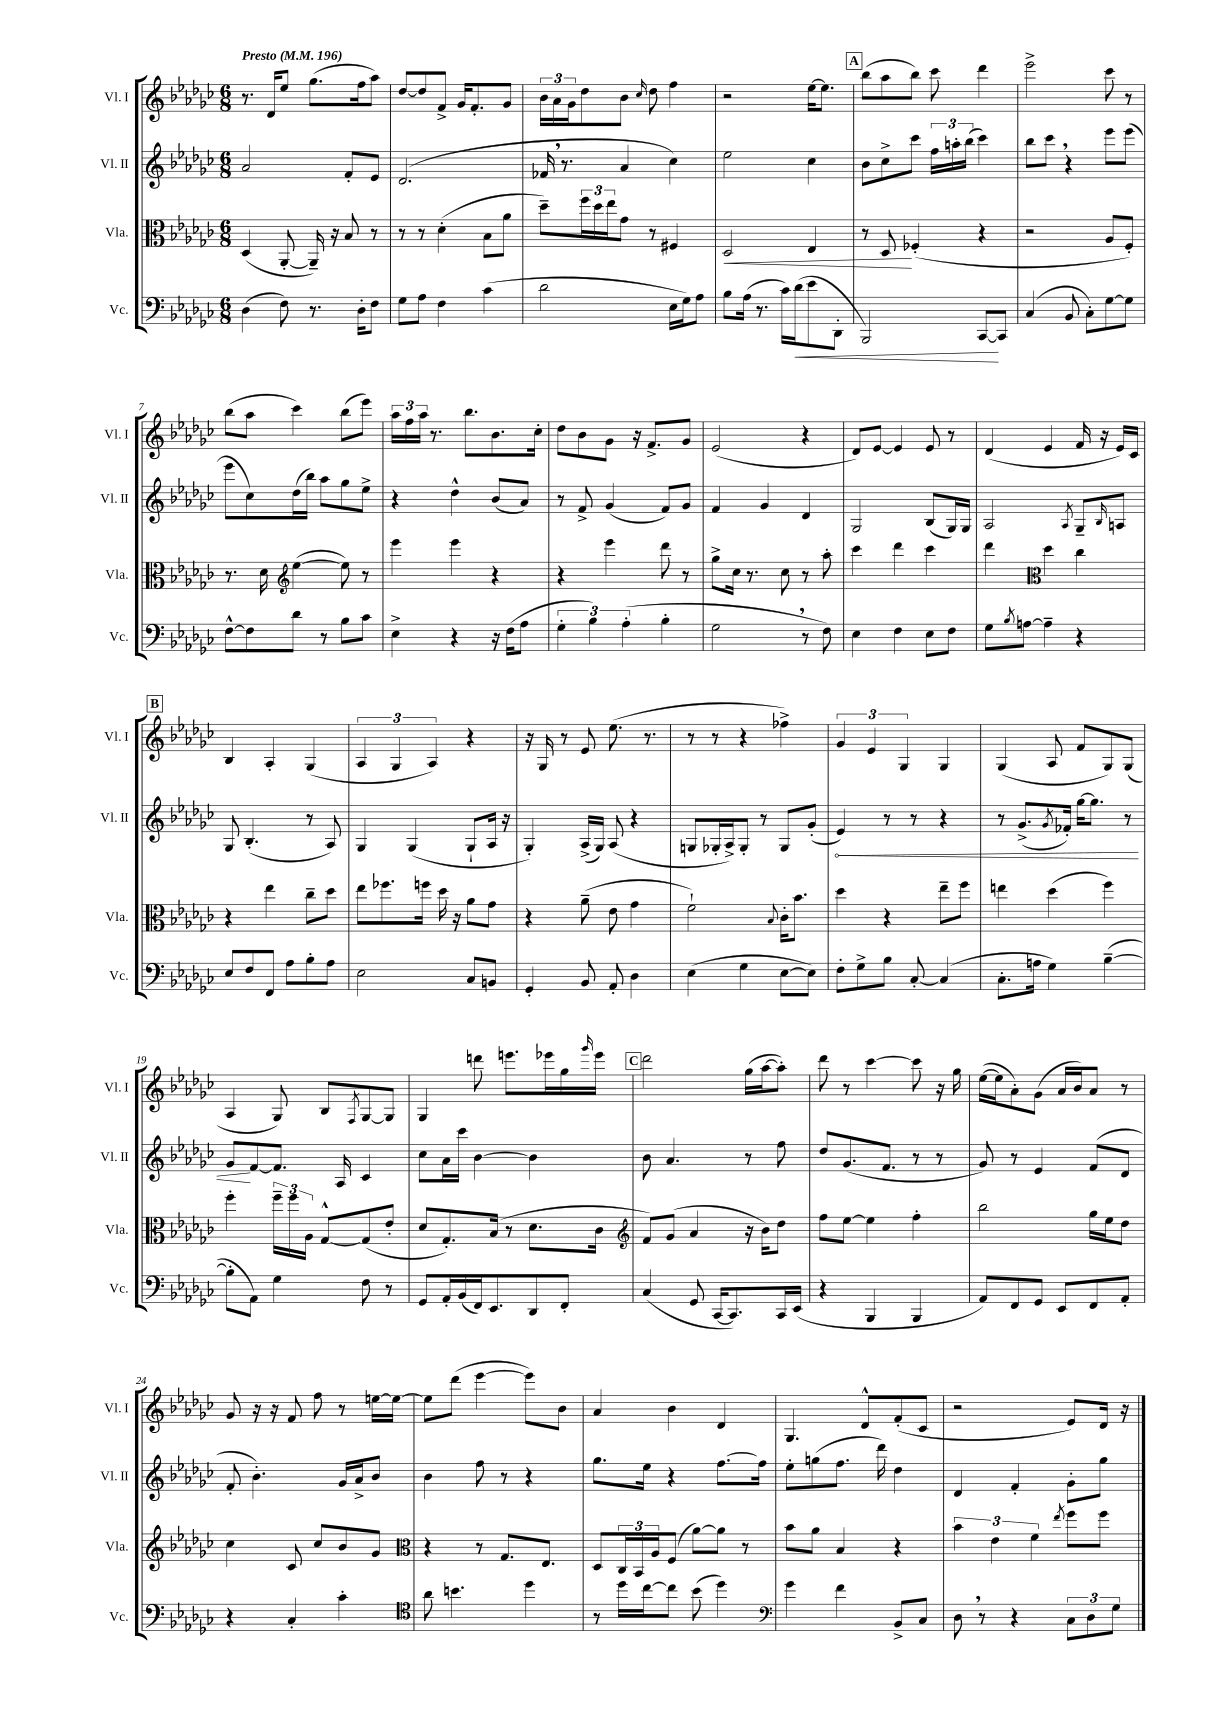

**kern	**kern	**kern	**kern
*staff4	*staff3	*staff2	*staff1
*clefF4	*clefC3	*clefG2	*clefG2
*k[b-e-a-d-g-c-]	*k[b-e-a-d-g-c-]	*k[b-e-a-d-g-c-]	*k[b-e-a-d-g-c-]
*M6/8	*M6/8	*M6/8	*M6/8
*MM196	*MM196	*MM196	*MM196
(4D-	(4D-	2a-	8.r
.	.	.	16d-
8F)	[8AA-'	.	8ee-
8.r	16AA-~])	.	(8.gg-
.	16r	.	.
.	8B-	8f'	.
16D-'	.	.	16ff
8F	8r	8e-	8aa-)
=	=	=	=
8G-	8r	(2.d-	[8dd-
8A-	8r	.	8dd-]
4F	(4d-'	.	8f^
.	.	.	16g-
.	.	.	8.f'
(4c-	8B-	.	.
.	8a-	.	8g-
=	=	=	=
2d-	8dd-~)	16f-	24b-
.	.	.	24a-
.	.	8.r	.
.	.	.	24g-
.	24ff	.	8dd-
.	24dd-	.	.
.	24ee-	.	.
.	8g-	4a-	8b-
.	.	.	16qqcc-
.	8r	.	8dd-
16E-	4F#	4cc-)	4ff
16G-)	.	.	.
8A-	.	.	.
=	=	=	=
8B-	2D-	2ee-	2r
(16A-	.	.	.
8.r	.	.	.
16c-)	.	.	.
(16d-	.	.	.
8e-	4E-	4cc-	[16ee-
.	.	.	8.ee-]
8DD-'	.	.	.
=	=	=	=
2BBB-)	8r	8b-	(8bb-
.	8D-	8cc-^	8aa-
.	(4F-'	8ccc-	8bb-)
.	.	24ff	8ccc-
.	.	24aa'	.
.	.	(24bb-	.
[8CC-	4r	4ccc-)	4ddd-
8CC-]	.	.	.
=	=	=	=
(4C-	2r	8bb-	2eee-^
.	.	8ccc-	.
8BB-	.	4r	.
8C-')	.	.	.
[8G-	8A-	8eee-	8ccc-
8G-]	8F')	(8eee-	8r
=	=	=	=
[8F^^	8.r	8eee-	(8bb-
8F]	.	8cc-)	8aa-
.	16d-	.	.
*	*clefG2	*	*
8d-	([4ee-	(16dd-	4ccc-)
.	.	16bb-)	.
8r	.	8aa-	.
8B-	8ee-])	8gg-	(8bb-
8c-	8r	8ee-^	8eee-)
=	=	=	=
4E-^	4eee-	4r	24aa-
.	.	.	24ff
.	.	.	24aa-
.	.	.	8.r
4r	4eee-	4dd-^^	.
.	.	.	8.bb-
16r	4r	(8b-	8.b-
(16F	.	.	.
8A-	.	8a-)	.
.	.	.	16cc-'
=	=	=	=
6G-'	4r	8r	8dd-
.	.	8f^	8b-
6B-)	.	.	.
.	4eee-	(4g-	8g-
(6A-'	.	.	.
.	.	.	16r
.	.	.	8.f^
4B-'	8ddd-	8f)	.
.	8r	8g-	8g-
=	=	=	=
2G-	8gg-^	4f	(2e-
.	16cc-	.	.
.	8.r	.	.
.	.	4g-	.
.	8cc-	.	.
8r	8r	4d-	4r
8F)	8aa-'	.	.
=	=	=	=
4E-	4ccc-	2G-	8d-)
.	.	.	[8e-
4F	4ddd-	.	4e-]
8E-	4ccc-	(8B-	8e-
8F	.	16G-)	8r
.	.	16G-	.
=	=	=	=
8G-	4ddd-	2A-	(4d-
8qB-	.	.	.
[8A	.	.	.
*	*clefC3	*	*
4A~]	4dd-	.	4e-
.	.	8qA-	.
4r	4cc-	8G-~	16f
.	.	.	16r
.	.	16qqB-	.
.	.	8A	16e-)
.	.	.	16c-
=	=	=	=
8E-	4r	8G-	4B-
8F	.	(4.B-'	.
8FF	4ee-	.	4A-'
8A-	.	.	.
8B-'	8cc-~	8r	(4G-
8A-	8dd-	8A-)	.
=	=	=	=
2E-	8ee-	4G-	6A-
.	8.ff-	.	.
.	.	.	6G-
.	.	(4G-	.
.	16ff	.	.
.	.	.	6A-)
.	16dd-	.	.
.	16r	.	.
8C-	8a-	8G-`	4r
8BB	8g-	16A-	.
.	.	16r	.
=	=	=	=
4GG-'	4r	4G-')	16r
.	.	.	16G-
.	.	.	8r
8BB-	(8a-~	(16A-^	8e-
.	.	16G-)	.
8AA-'	8e-	(8A-	(8.ee-
4D-	4g-	4r	.
.	.	.	8.r
=	=	=	=
(4E-	2f`)	8G	8r
.	.	16G-'	8r
.	.	16A-^)	.
4G-	.	8G-'	4r
.	.	8r	.
.	8qqB-	.	.
[8E-	16c-'	8G-	4ff-^)
.	8.b-	.	.
8E-])	.	(8g-'	.
=	=	=	=
8F'	4dd-	4e-)	6g-
8G-^	.	.	.
.	.	.	6e-
8B-	4r	8r	.
.	.	.	6G-
[8C-'	.	8r	.
(4C-]	8ee-~	4r	4G-
.	8ff	.	.
=	=	=	=
8.C-'	4ee	8r	(4G-
.	.	(8.g-^	.
16A	.	.	.
4G-)	(4dd-	.	8A-
.	.	8qg-	.
.	.	16f-')	.
.	.	[16gg-	8f
.	.	8.gg-]	.
([4B-~	4ff)	.	8G-)
.	.	8r	(8G-
=	=	=	=
8B-']	4ff'	8g-	4A-
8AA-)	.	[8f	.
4G-	24ff~	8.f]	8G-)
.	24ff	.	.
.	24A-	.	.
.	[8G-^^	.	8B-
.	.	16A-	.
.	.	.	8qF
8F	(8G-]	4c-	[8G-
8r	8e-'	.	8G-]
=	=	=	=
8GG-	8d-	8cc-	4G-
16AA-'	8.G-')	16a-	.
(16BB-	.	16ccc-	.
16FF)	.	[4b-	8ddd
8.EE-	(16B-	.	.
.	8r	.	8.eee
8DD-	8.d-	4b-]	.
.	.	.	16eee-
8FF'	.	.	16gg-
.	.	.	16qqggg-
.	16c-	.	16eee-
=	=	=	=
*	*clefG2	*	*
(4C-	8f)	8b-	2ddd-
.	(8g-	4.a-	.
8GG-	4a-	.	.
[16CC-	.	.	.
8.CC-])	.	.	.
.	16r	8r	(16gg-
.	16b-)	.	[16aa-
16CC-	8dd-	8ff	8aa-'])
(16EE-	.	.	.
=	=	=	=
4r	8ff	8dd-	8ddd-
.	[8ee-	(8.g-	8r
4BBB-	4ee-]	.	[4ccc-
.	.	8.f	.
4BBB-	4ff'	8r	8ccc-]
.	.	8r	16r
.	.	.	16gg-
=	=	=	=
8AA-)	2bb-	8g-)	([16ee-
.	.	.	16ee-]
8FF	.	8r	8a-')
8GG-	.	4e-	(8g-
8EE-	.	.	16a-
.	.	.	16b-)
8FF	16gg-	(8f	8a-
.	16ee-	.	.
8AA-'	8dd-	8d-	8r
=	=	=	=
4r	4cc-	8f'	8g-
.	.	4.b-')	16r
.	.	.	16r
4C-'	8c-	.	8f
.	8cc-	.	8ff
4c-'	8b-	16g-	8r
.	.	16a-^	.
.	8g-	8b-	[16ee
.	.	.	16ee_
=	=	=	=
*clefC4	*clefC3	*	*
8a-	4r	4b-	8ee]
4.b	.	.	(8ddd-
.	8r	8ff	[4eee-
.	8.G-	8r	.
4dd-	.	4r	8eee-])
.	8.E-	.	.
.	.	.	8b-
=	=	=	=
8r	8D-	8.gg-	4a-
16dd-	24C-	.	.
.	24BB-	.	.
[16cc-	.	16ee-	.
.	24A-	.	.
8cc-]	(8F	4r	4b-
(8b-	[8a-)	.	.
4dd-)	8a-]	[8.ff	4d-
.	8r	.	.
.	.	16ff]	.
=	=	=	=
*clefF4	*	*	*
4g-	8b-	8ee-'	4.G-
.	8a-	(8gg	.
4f	4B-	8.ff	.
.	.	.	8d-^^
.	.	16ddd-)	.
8BB-^	4r	4dd-	(8f'
8C-	.	.	8c-
=	=	=	=
8D-	6b-	4d-	2r
8r	.	.	.
.	6e-	.	.
4r	.	4f'	.
.	6f	.	.
.	8qee-	.	.
12C-	8ff	8g-'	8e-)
12D-	.	.	.
.	8ff	8gg-	16d-
12G-	.	.	.
.	.	.	16r
==	==	==	==
*-	*-	*-	*-
